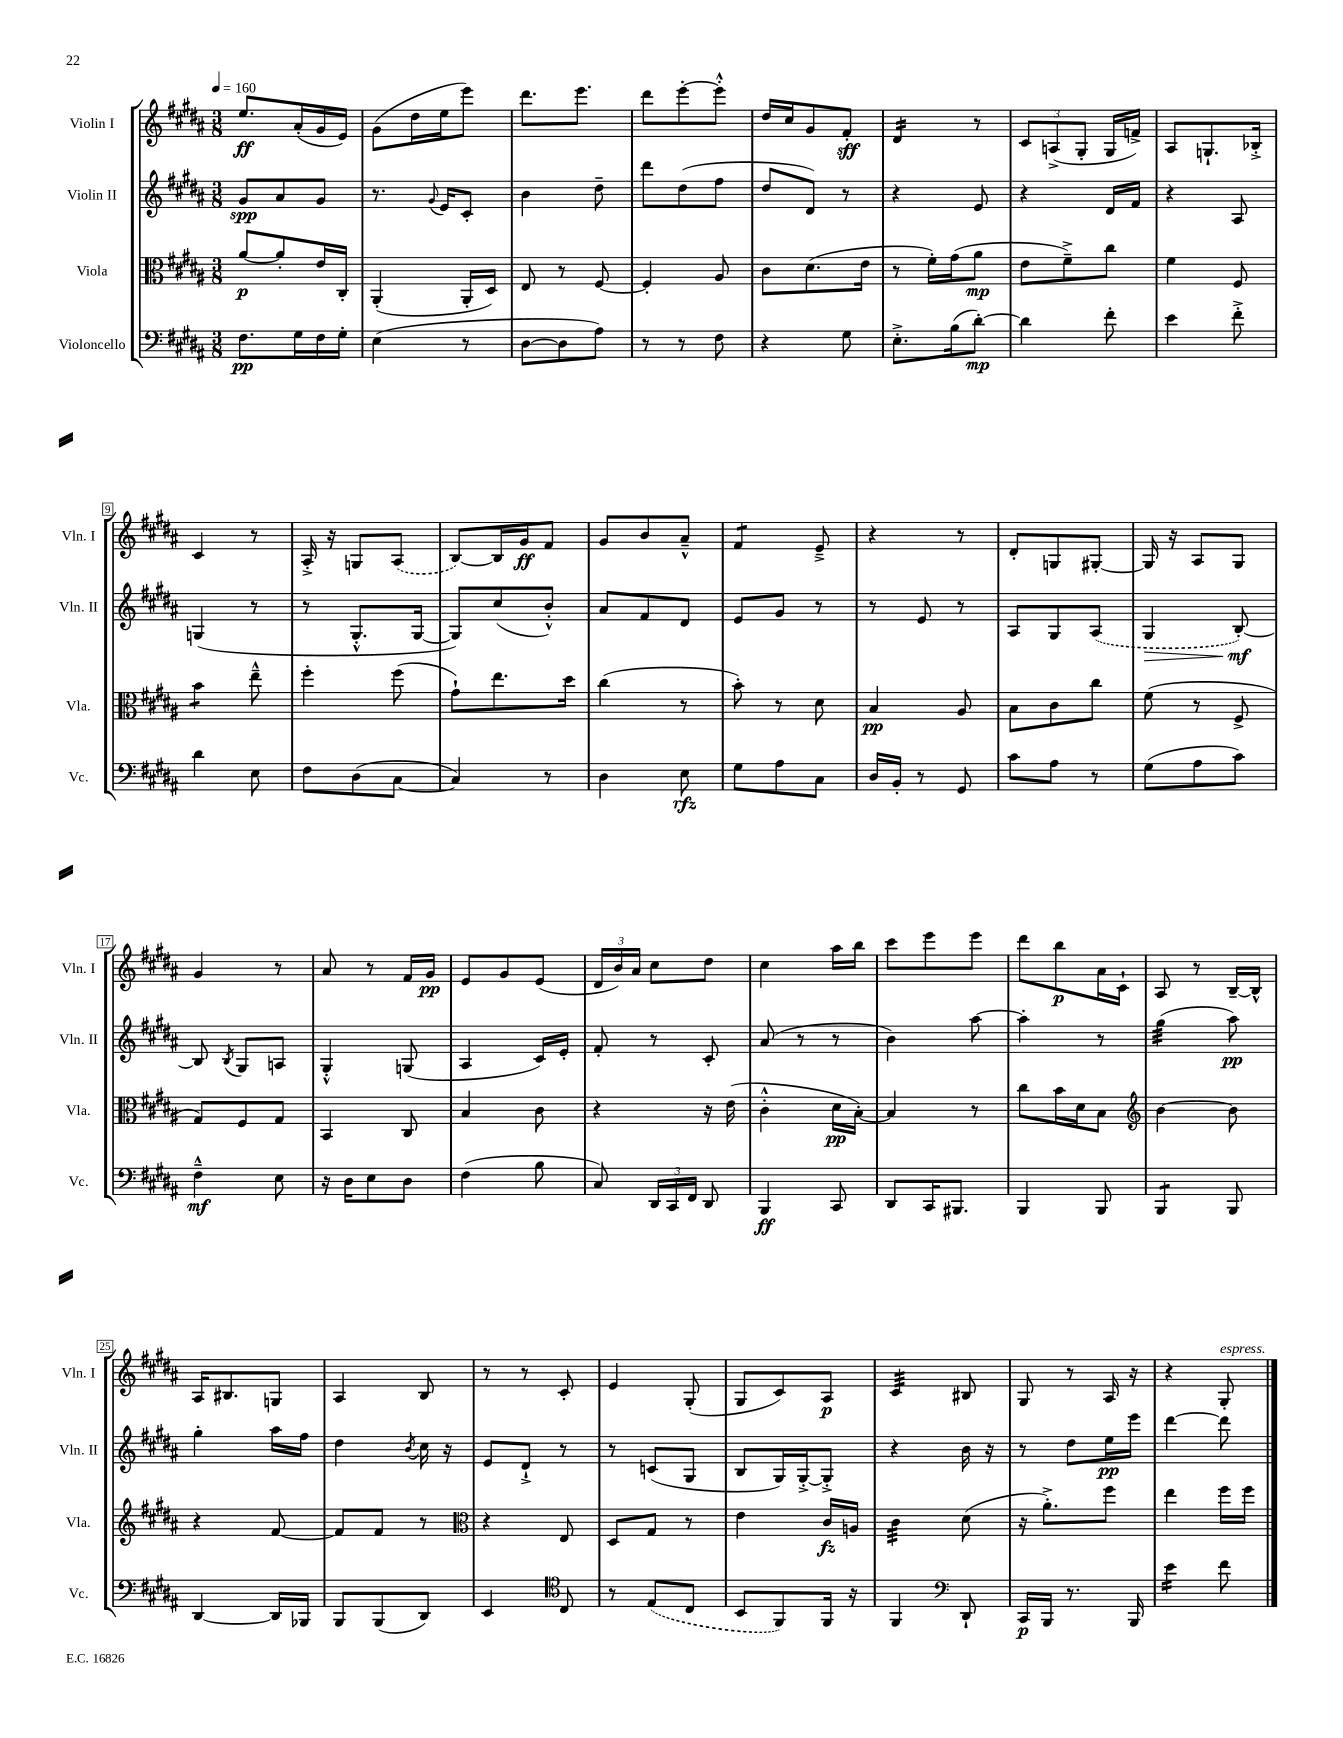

**kern	**kern	**kern	**kern
*staff4	*staff3	*staff2	*staff1
*clefF4	*clefC3	*clefG2	*clefG2
*k[f#c#g#d#a#]	*k[f#c#g#d#a#]	*k[f#c#g#d#a#]	*k[f#c#g#d#a#]
*M3/8	*M3/8	*M3/8	*M3/8
*MM160	*MM160	*MM160	*MM160
8.F#\L	[8a#/L	8g#/L	8.ee/L
.	8a#'/]	8a#/	.
16G#\L	.	.	(16a#'/L
16F#\	16e/L	8g#/J	16g#/
16G#'\JJ	16C#'/JJ	.	16e/JJ)
=	=	=	=
(4E\	(4AA#'/	8.r	(8g#\L
.	.	.	16dd#\L
.	.	8qqg#/	.
.	.	16e/LK	16ee\J
8r	16AA#'/LL	8c#'/J	8eee\J)
.	16D#/JJ)	.	.
=	=	=	=
[8D#\L	8E/	4b\	8.ddd#\L
8D#\]	8r	.	.
.	.	.	8.eee\J
8A#\J)	[8F#/	8dd#~\	.
=	=	=	=
8r	4F#'/]	8ddd#\L	8ddd#\L
8r	.	(8dd#\	[8eee'\
8F#\	8A#/	8ff#\J	8eee'^^\]J
=	=	=	=
4r	8c#\L	8dd#/L	16dd#/LL
.	.	.	16cc#/J
.	(8.d#\	8d#/J)	8g#/
8G#\	.	8r	8f#'/J
.	16e\Jk	.	.
=	=	=	=
8.E'^\L	8r	4r	4d#/
.	16f#'\LL)	.	.
(16B\k	(16g#\J	.	.
[8d#'\J)	8a#\J	8e/	8r
=	=	=	=
4d#\]	8e\L	4r	12c#/L
.	.	.	(12A^/
.	8f#~^\)	.	.
.	.	.	12G#'/J
8f#'\	8cc#\J	16d#/LL	16G#/LL
.	.	16f#/JJ	16f^/JJ)
=	=	=	=
4e\	4f#\	4r	8A#/L
.	.	.	8.G`/
8f#'^\	8F#/	8A#/	.
.	.	.	16B-'^/Jk
=	=	=	=
4d#\	4b\	(4G/	4c#/
8E\	8ee~^^\	8r	8r
=	=	=	=
8F#\L	4ff#'\	8r	16A#'^/
.	.	.	16r
(8D#\	.	8.G#'^^/L	8G/L
[8C#\J	(8ff#\	.	(8A#/J
.	.	[16G#/Jk	.
=	=	=	=
4C#/])	8g#`\L)	8G#/]L)	[8B/L)
.	8.ee\	(8cc#/	16B/]L
.	.	.	16g#/J
8r	.	8b'^^/J)	8f#/J
.	16dd#\Jk	.	.
=	=	=	=
4D#\	(4cc#\	8a#/L	8g#/L
.	.	8f#/	8b/
8E\	8r	8d#/J	8a#~^^/J
=	=	=	=
8G#\L	8b'\)	8e/L	4f#/
8A#\	8r	8g#/J	.
8C#\J	8d#\	8r	8e~^/
=	=	=	=
16D#/LL	4B/	8r	4r
16BB'/JJ	.	.	.
8r	.	8e/	.
8GG#/	8A#/	8r	8r
=	=	=	=
8c#\L	8B\L	8A#/L	8d#'/L
8A#\J	8c#\	8G#/	8G/
8r	8cc#\J	(8A#/J	[8G#'/J
=	=	=	=
(8G#\L	(8f#\	4G#/	16G#/]
.	.	.	16r
8A#\	8r	.	8A#/L
8c#\J)	8F#^/	[8B'/)	8G#/J
=	=	=	=
4F#~^^\	8G#/L)	8B/]	4g#/
.	.	8qB/	.
.	8F#/	8G#/L	.
8E\	8G#/J	8A/J	8r
=	=	=	=
16r	4BB/	4G#'^^/	8a#/
16D#\LK	.	.	.
8E\	.	.	8r
8D#\J	8C#/	(8G/	16f#/LL
.	.	.	16g#/JJ
=	=	=	=
(4F#\	4B/	4A#/	8e/L
.	.	.	8g#/
8B\	8c#\	16c#/LL)	(8e/J
.	.	16e'/JJ	.
=	=	=	=
8C#/)	4r	8f#'/	24d#/LL
.	.	.	24b/)
.	.	.	24a#/JJ
24DD#/LL	.	8r	8cc#\L
24CC#/	.	.	.
24FF#/JJ	.	.	.
8DD#/	16r	8c#'/	8dd#\J
.	(16e\	.	.
=	=	=	=
4BBB/	4c#'^^\	(8a#/	4cc#\
.	.	8r	.
8CC#/	16d#\LL	8r	16aa#\LL
.	[16B'\JJ)	.	16bb\JJ
=	=	=	=
8DD#/L	4B/]	4b\)	8ccc#\L
16CC#/K	.	.	8eee\
8.BBB#/J	.	.	.
.	8r	[8aa#\	8eee\J
=	=	=	=
4BBB/	8cc#\L	4aa#'\]	8ddd#\L
.	16b\L	.	8bb\
.	16d#\J	.	.
8BBB/	8B\J	8r	16a#\L
.	.	.	16c#`\JJ
=	=	=	=
*	*clefG2	*	*
4BBB/	[4b\	(4gg#\	8A#/
.	.	.	8r
8BBB/	8b\]	8aa#\)	[16B~/LL
.	.	.	16B^^/]JJ
=	=	=	=
[4DD#/	4r	4gg#'\	16A#/LK
.	.	.	8.B#/
16DD#/]LL	[8f#/	16aa#\LL	8G/J
16BBB-/JJ	.	16ff#\JJ	.
=	=	=	=
8BBB/L	8f#/]L	4dd#\	4A#/
(8BBB/	8f#/J	.	.
.	.	8qb/	.
8DD#/J)	8r	16cc#\	8B/
.	.	16r	.
=	=	=	=
*	*clefC3	*	*
4EE/	4r	8e/L	8r
.	.	8d#`^/J	8r
*clefC4	*	*	*
8C#/	8E/	8r	8c#'/
=	=	=	=
8r	8D#/L	8r	4e/
(8E/L	8G#/J	(8c/L	.
8C#/J	8r	8G#/J	(8G#'/
=	=	=	=
8BB/L	4e\	8B/L	8G#/L
8FF#/)	.	16G#/L)	8c#/)
.	.	[16G#'^/J	.
16FF#/Jk	16c#/LL	8G#'^/]J	8A#/J
16r	16A/JJ	.	.
=	=	=	=
4FF#/	4c#\	4r	4c#/
*clefF4	*	*	*
8DD#`/	(8d#\	16b\	8B#/
.	.	16r	.
=	=	=	=
16CC#/LL	16r	8r	8G#/
16BBB/JJ	8.a#'^\L)	.	.
8.r	.	8dd#\L	8r
.	8ff#\J	16ee\L	16A#/
16BBB/	.	16eee\JJ	16r
=	=	=	=
4e\	4ee\	[4ddd#\	4r
8f#\	16ff#\LL	8ddd#\]	8G#'/
.	16ff#\JJ	.	.
==	==	==	==
*-	*-	*-	*-
